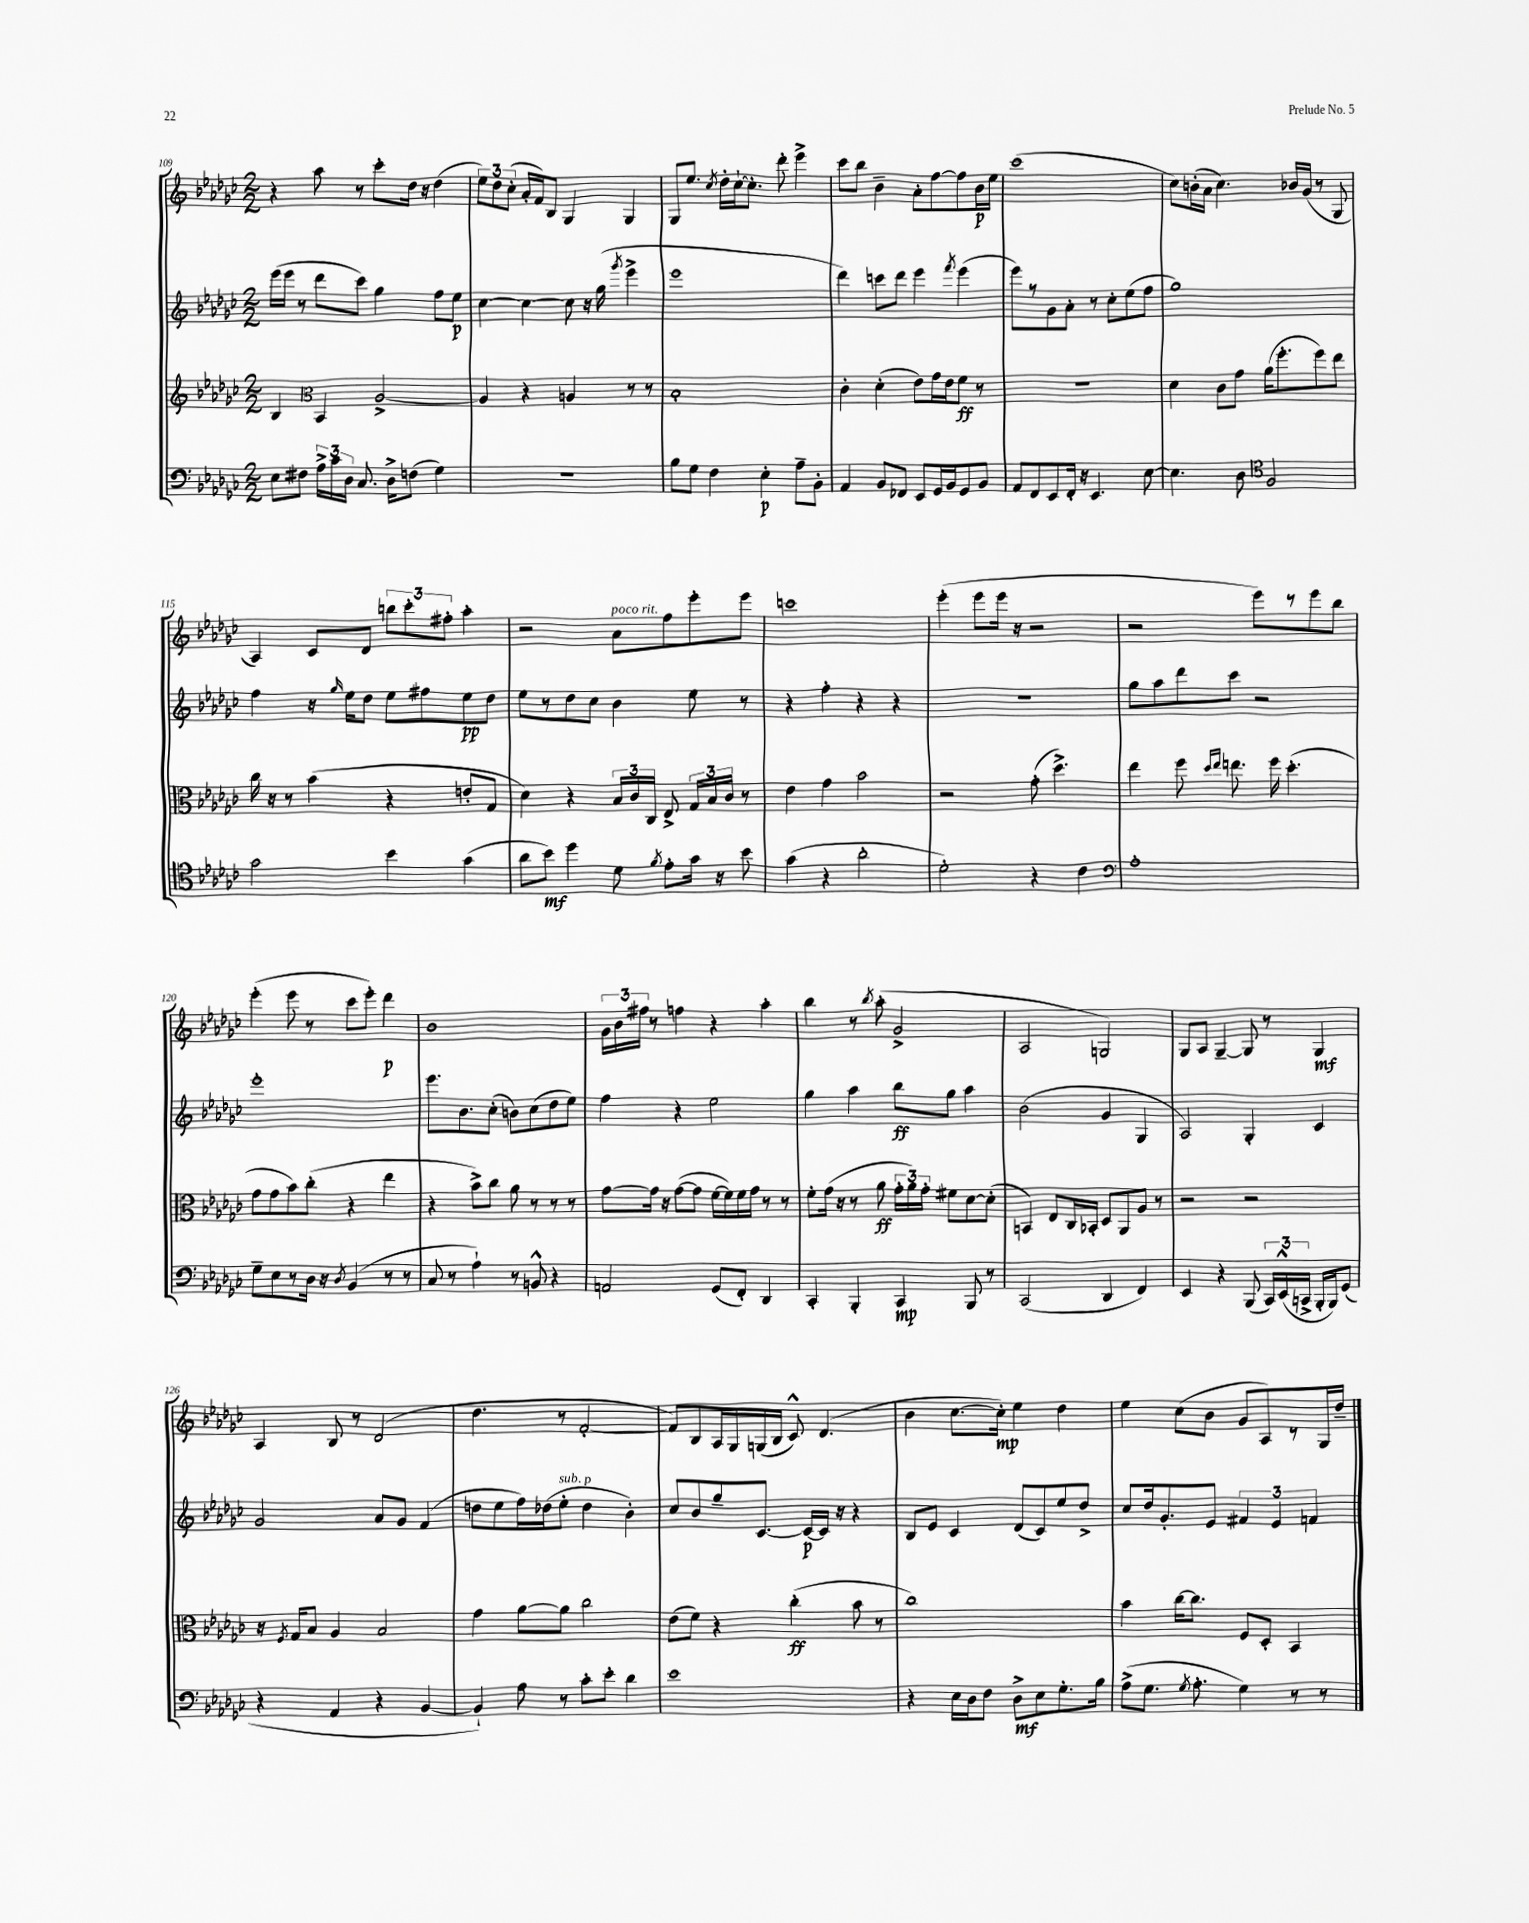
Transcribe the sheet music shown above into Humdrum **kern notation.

**kern	**dynam	**kern	**dynam	**kern	**dynam	**kern	**dynam
*part4	*part4	*part3	*part3	*part2	*part2	*part1	*part1
*staff4	*staff4	*staff3	*staff3	*staff2	*staff2	*staff1	*staff1
*clefF4	*	*clefG2	*	*clefG2	*	*clefG2	*
*k[b-e-a-d-g-c-]	*	*k[b-e-a-d-g-c-]	*	*k[b-e-a-d-g-c-]	*	*k[b-e-a-d-g-c-]	*
*M2/2	*	*M2/2	*	*M2/2	*	*M2/2	*
=109	=109	=109	=109	=109	=109	=109	=109
8E-\L	.	4B-/	.	(16eee-\LL	.	4r	.
.	.	.	.	16eee-\JJ	.	.	.
8F#X\J	.	.	.	8r	.	.	.
*	*	*clefC3	*	*	*	*	*
24A-^\LL	.	4BB-/	.	8ddd-\L	.	8aa-\	.
24c-\	.	.	.	.	.	.	.
24D-\JJ	.	.	.	.	.	.	.
8.C-/	.	.	.	8ccc-\J)	.	8r	.
.	.	[2A-^/	.	4gg-\	.	8ccc-'\L	.
16D-^\KL	.	.	.	.	.	.	.
(8Fn\J	.	.	.	.	.	16dd-\Jk	.
.	.	.	.	.	.	16r	.
4G-\)	.	.	.	8ff\L	.	(4dd-\	.
.	.	.	.	8ee-\J	p	.	.
=110	=110	=110	=110	=110	=110	=110	=110
1r	.	4A-/]	.	[4cc-\	.	12ee-\L)	.
.	.	.	.	.	.	12dd-\	.
.	.	.	.	.	.	(12cc-'\J	.
.	.	4r	.	4cc-\_	.	16a-'/LL	.
.	.	.	.	.	.	16f/J)	.
.	.	.	.	.	.	8B-/J	.
.	.	4An/	.	8cc-\]	.	4G-/	.
.	.	.	.	16r	.	.	.
.	.	.	.	(16gg-\	.	.	.
.	.	.	.	8qggg-/	.	.	.
.	.	8r	.	4eee-^\	.	4G-/	.
.	.	8r	.	.	.	.	.
=111	=111	=111	=111	=111	=111	=111	=111
8B-\L	.	1B-'	.	1eee-	.	8G-/L	.
8G-\J	.	.	.	.	.	8.ee-/J	.
4F\	.	.	.	.	.	.	.
.	.	.	.	.	.	8qcc-/	.
.	.	.	.	.	.	16dd-'\LL	.
.	.	.	.	.	.	[16cc-`\J	.
.	.	.	.	.	.	8.cc-'\J]	.
4E-'\	p	.	.	.	.	.	.
.	.	.	.	.	.	8ddd-'\	.
8A-~\L	.	.	.	.	.	4eee-^\	.
8BB-'\J	.	.	.	.	.	.	.
=112	=112	=112	=112	=112	=112	=112	=112
4AA-/	.	4c-'\	.	4ddd-\)	.	8ccc-\L	.
.	.	.	.	.	.	8bb-\J	.
8BB-/L	.	(4d-'\	.	8cccn\L	.	4b-~\	.
8FF-X/J	.	.	.	8ddd-\J	.	.	.
8EE-/L	.	8e-\L)	.	4eee-\	.	8a-'\L	.
16GG-/L	.	16g-\L	.	.	.	[8ff\	.
16BB-/J	.	16e-\J	.	.	.	.	.
.	.	.	.	8qfff/	.	.	.
8GG-/	.	8f\J	ff	(4eee-\	.	8ff\]	.
8BB-/J	.	8r	.	.	.	16b-\L	p
.	.	.	.	.	.	16ee-\JJ	.
=113	=113	=113	=113	=113	=113	=113	=113
8AA-/L	.	1r	.	8eee-\L)	.	(1ccc-	.
8FF/	.	.	.	8r	.	.	.
8EE-/	.	.	.	8g-\	.	.	.
16FF'/Jk	.	.	.	8a-'\J	.	.	.
16r	.	.	.	.	.	.	.
4.EE-/	.	.	.	8r	.	.	.
.	.	.	.	8cc-'\L	.	.	.
.	.	.	.	(8ee-\	.	.	.
[8E-\	.	.	.	8ff\J	.	.	.
=114	=114	=114	=114	=114	=114	=114	=114
4.E-\]	.	4d-\	.	1gg-)	.	8cc-\L)	.
.	.	.	.	.	.	(16bn'\L	.
.	.	.	.	.	.	16a-\JJ	.
.	.	8c-\L	.	.	.	4.cc-\)	.
8D-\	.	8g-\J	.	.	.	.	.
*clefC4	*	*	*	*	*	*	*
2F/	.	(16a-\KL	.	.	.	.	.
.	.	8.ff'\	.	.	.	.	.
.	.	.	.	.	.	16b-X/LL	.
.	.	.	.	.	.	(16g-/JJ	.
.	.	8ff\)	.	.	.	8r	.
.	.	8ee-\J	.	.	.	8G-/	.
!!LO:LB:g=z
=115	=115	=115	=115	=115	=115	=115	=115
2g-\	.	16cc-\	.	4ff\	.	4A-/)	.
.	.	16r	.	.	.	.	.
.	.	8r	.	.	.	.	.
.	.	(4b-\	.	16r	.	8c-/L	.
.	.	.	.	16qqgg-/	.	.	.
.	.	.	.	16ee-\KL	.	.	.
.	.	.	.	8dd-\J	.	8d-/J	.
4b-\	.	4r	.	8ee-\L	.	12bbn\L	.
.	.	.	.	.	.	12ccc-'\	.
.	.	.	.	8ff#X\	.	.	.
.	.	.	.	.	.	12ff#X'\J	.
(4g-\	.	8en'/L	.	8ee-\	pp	4aa-'\	.
.	.	8G-/J	.	8dd-\J	.	.	.
=116	=116	=116	=116	=116	=116	=116	=116
8a-\L	.	4d-\)	.	8ee-\L	.	2r	.
8b-\J)	mf	.	.	8r	.	.	.
4dd-\	.	4r	.	8dd-\	.	.	.
.	.	.	.	8cc-\J	.	.	.
!	!	!	!	!	!	!LO:TX:a:i:t=poco rit.	!
8d-\	.	24B-/LL	.	4b-\	.	8a-\L	.
.	.	24c-/	.	.	.	.	.
.	.	24C-/JJ	.	.	.	.	.
8qf/	.	.	.	.	.	.	.
8e-'\L	.	8E-^/	.	.	.	8ff\	.
16g-\Jk	.	24G-/LL	.	8ee-\	.	8eee-'\	.
.	.	24B-/	.	.	.	.	.
16r	.	.	.	.	.	.	.
.	.	24c-/JJ	.	.	.	.	.
8b-\	.	8r	.	8r	.	8eee-\J	.
=117	=117	=117	=117	=117	=117	=117	=117
(4g-\	.	4e-\	.	4r	.	1cccn	.
4r	.	4g-\	.	4ff'\	.	.	.
2a-'\	.	2b-\	.	4r	.	.	.
.	.	.	.	4r	.	.	.
=118	=118	=118	=118	=118	=118	=118	=118
2d-'\)	.	2r	.	1r	.	(4eee-'\	.
.	.	.	.	.	.	8eee-\L	.
.	.	.	.	.	.	16eee-\Jk	.
.	.	.	.	.	.	16r	.
4r	.	(8g-'\	.	.	.	2r	.
.	.	4.dd-^\)	.	.	.	.	.
4c-\	.	.	.	.	.	.	.
=119	=119	=119	=119	=119	=119	=119	=119
*clefF4	*	*	*	*	*	*	*
1A-'	.	4ee-\	.	8gg-\L	.	2r	.
.	.	.	.	8aa-\	.	.	.
.	.	8ff\	.	8ddd-\	.	.	.
.	.	16qqdd-/LL	.	.	.	.	.
.	.	16qqee-/JJ	.	.	.	.	.
.	.	8.een\	.	8ccc-\J	.	.	.
.	.	.	.	2r	.	8eee-\L)	.
.	.	16ff\	.	.	.	.	.
.	.	(4.dd-'\	.	.	.	8r	.
.	.	.	.	.	.	8eee-\	.
.	.	.	.	.	.	8bb-\J	.
!!LO:LB:g=z
=120	=120	=120	=120	=120	=120	=120	=120
8G-~\L	.	8g-\L	.	1eee-'	.	(4eee-'\	.
8E-\	.	8g-\	.	.	.	.	.
8r	.	8b-\)	.	.	.	8eee-\	.
16D-\Jk	.	(8cc-'\J	.	.	.	8r	.
16r	.	.	.	.	.	.	.
8qD-/	.	.	.	.	.	.	.
(4BB-/	.	4r	.	.	.	8ccc-\L	.
.	.	.	.	.	.	8eee-'\J)	.
8r	.	4ee-\	.	.	.	4ddd-\	p
8r	.	.	.	.	.	.	.
=121	=121	=121	=121	=121	=121	=121	=121
8C-/	.	4r	.	8.eee-\L	.	1b-	.
8r	.	.	.	.	.	.	.
.	.	.	.	8.b-\	.	.	.
4A-`\)	.	8b-^\L)	.	.	.	.	.
.	.	8cc-\J	.	(8cc-'\J	.	.	.
8r	.	8a-\	.	8bn\L)	.	.	.
8BBn^^/	.	8r	.	(8cc-\	.	.	.
4r	.	8r	.	8dd-\	.	.	.
.	.	8r	.	8ee-\J)	.	.	.
=122	=122	=122	=122	=122	=122	=122	=122
2AAn/	.	[8g-\L	.	4ff\	.	24g-\LL	.
.	.	.	.	.	.	24b-\	.
.	.	.	.	.	.	24ff#X\JJ	.
.	.	16g-\Jk]	.	.	.	8r	.
.	.	16r	.	.	.	.	.
.	.	([8g-\L	.	4r	.	4ffn\	.
.	.	8g-\J]	.	.	.	.	.
(8GG-/L	.	[16f\LL	.	2ee-\	.	4r	.
.	.	16f\])	.	.	.	.	.
8FF'/J)	.	16f\	.	.	.	.	.
.	.	16g-\JJ	.	.	.	.	.
4DD-/	.	8r	.	.	.	4aa-'\	.
.	.	8r	.	.	.	.	.
=123	=123	=123	=123	=123	=123	=123	=123
4CC-'/	.	8f'\L	.	4gg-\	.	4bb-\	.
.	.	(16g-\Jk	.	.	.	.	.
.	.	16r	.	.	.	.	.
4BBB-'/	.	8r	.	4aa-\	.	8r	.
.	.	.	.	.	.	8qbb-/	.
.	.	8a-\	ff	.	.	(8aa-'\	.
4CC-/	mp	24g-'\LL	.	8bb-\L	ff	2g-^/	.
.	.	24a-\)	.	.	.	.	.
.	.	24g-'\JJ	.	.	.	.	.
.	.	8f#X\L	.	8gg-\J	.	.	.
8BBB-/	.	[8d-\	.	4aa-\	.	.	.
8r	.	(8d-'\J]	.	.	.	.	.
=124	=124	=124	=124	=124	=124	=124	=124
(2CC-/	.	4BBn/)	.	(2b-\	.	2A-/	.
.	.	8E-/L	.	.	.	.	.
.	.	16C-/L	.	.	.	.	.
.	.	16BB-X'/JJ	.	.	.	.	.
4DD-/	.	8D-/L	.	4g-/	.	2Gn/)	.
.	.	8AA-/	.	.	.	.	.
4FF/)	.	8A-/J	.	4G-/	.	.	.
.	.	8r	.	.	.	.	.
=125	=125	=125	=125	=125	=125	=125	=125
4EE-/	.	2r	.	2A-/)	.	8G-/L	.
.	.	.	.	.	.	8A-/J	.
4r	.	.	.	.	.	[4G-~/	.
(8BBB-/	.	2r	.	4G-'/	.	8G-/]	.
24CC-/LL)	.	.	.	.	.	8r	.
(24EE-^^/	.	.	.	.	.	.	.
24CCn^/JJ	.	.	.	.	.	.	.
16BBB-'/LL	.	.	.	4c-/	.	4G-/	mf
16BBB-/J)	.	.	.	.	.	.	.
(8GG-/J	.	.	.	.	.	.	.
!!LO:LB:g=z
=126	=126	=126	=126	=126	=126	=126	=126
4r	.	16r	.	2g-/	.	4A-/	.
.	.	8qF/	.	.	.	.	.
.	.	16G-/KL	.	.	.	.	.
.	.	8B-/J	.	.	.	.	.
4AA-/	.	4A-/	.	.	.	8B-/	.
.	.	.	.	.	.	8r	.
4r	.	2B-/	.	8a-/L	.	(2d-/	.
.	.	.	.	8g-/J	.	.	.
[4BB-/	.	.	.	(4f/	.	.	.
=127	=127	=127	=127	=127	=127	=127	=127
4BB-`/])	.	4g-\	.	8ddn\L	.	4.dd-\	.
.	.	.	.	8ee-\	.	.	.
8A-\	.	[8a-\L	.	16ff\L)	.	.	.
.	.	.	.	(16dd-X\J	.	.	.
!	!	!	!	!LO:TX:a:i:t=sub. p	!	!	!
8r	.	8a-\J]	.	8ee-'\J	.	8r	.
8c-'\L	.	2cc-\	.	4dd-\	.	[2f'/	.
8e-'\J	.	.	.	.	.	.	.
4d-\	.	.	.	4b-'\)	.	.	.
=128	=128	=128	=128	=128	=128	=128	=128
1e-	.	(8e-\L	.	8cc-/L	.	8f/L])	.
.	.	8f\J)	.	8b-/	.	8B-/	.
.	.	4r	.	8gg-~/	.	16A-/L	.
.	.	.	.	.	.	16G-/	.
.	.	.	.	[8.c-/J	.	(16Gn/	.
.	.	.	.	.	.	16B-/JJ	.
.	.	(4cc-'\	ff	.	.	8c-^^/)	.
.	.	.	.	16c-/LL_	p	.	.
.	.	.	.	16c-/JJ]	.	(4.d-/	.
.	.	.	.	16r	.	.	.
.	.	8b-\	.	4r	.	.	.
.	.	8r	.	.	.	.	.
=129	=129	=129	=129	=129	=129	=129	=129
4r	.	1cc-)	.	8B-/L	.	4b-\	.
.	.	.	.	8e-/J	.	.	.
16E-\LL	.	.	.	4c-/	.	[8.cc-\L	.
16D-\J	.	.	.	.	.	.	.
8F\J	.	.	.	.	.	.	.
.	.	.	.	.	.	16cc-'\Jk])	mp
8D-^\L	mf	.	.	(8d-/L	.	4ee-\	.
8E-\	.	.	.	8c-/)	.	.	.
8.G-'\	.	.	.	8ee-/	.	4dd-\	.
.	.	.	.	8dd-^/J	.	.	.
16B-\Jk	.	.	.	.	.	.	.
=130	=130	=130	=130	=130	=130	=130	=130
(8A-^\L	.	4b-\	.	8cc-/L	.	4ee-\	.
8.G-\J	.	.	.	16dd-/k	.	.	.
.	.	.	.	8.g-'/	.	.	.
.	.	[16cc-\KL	.	.	.	(8cc-\L	.
8qG-/	.	.	.	.	.	.	.
8.A-'\	.	8.cc-\J]	.	.	.	.	.
.	.	.	.	8e-/J	.	8b-\J	.
4G-\)	.	8F/L	.	6f#X/	.	8g-/L	.
.	.	8D-'/J	.	.	.	8A-/)	.
.	.	.	.	6e-/	.	.	.
8r	.	4BB-/	.	.	.	8r	.
.	.	.	.	6fn/	.	.	.
8r	.	.	.	.	.	16G-/L	.
.	.	.	.	.	.	16dd-~/JJ	.
==	==	==	==	==	==	==	==
*-	*-	*-	*-	*-	*-	*-	*-
